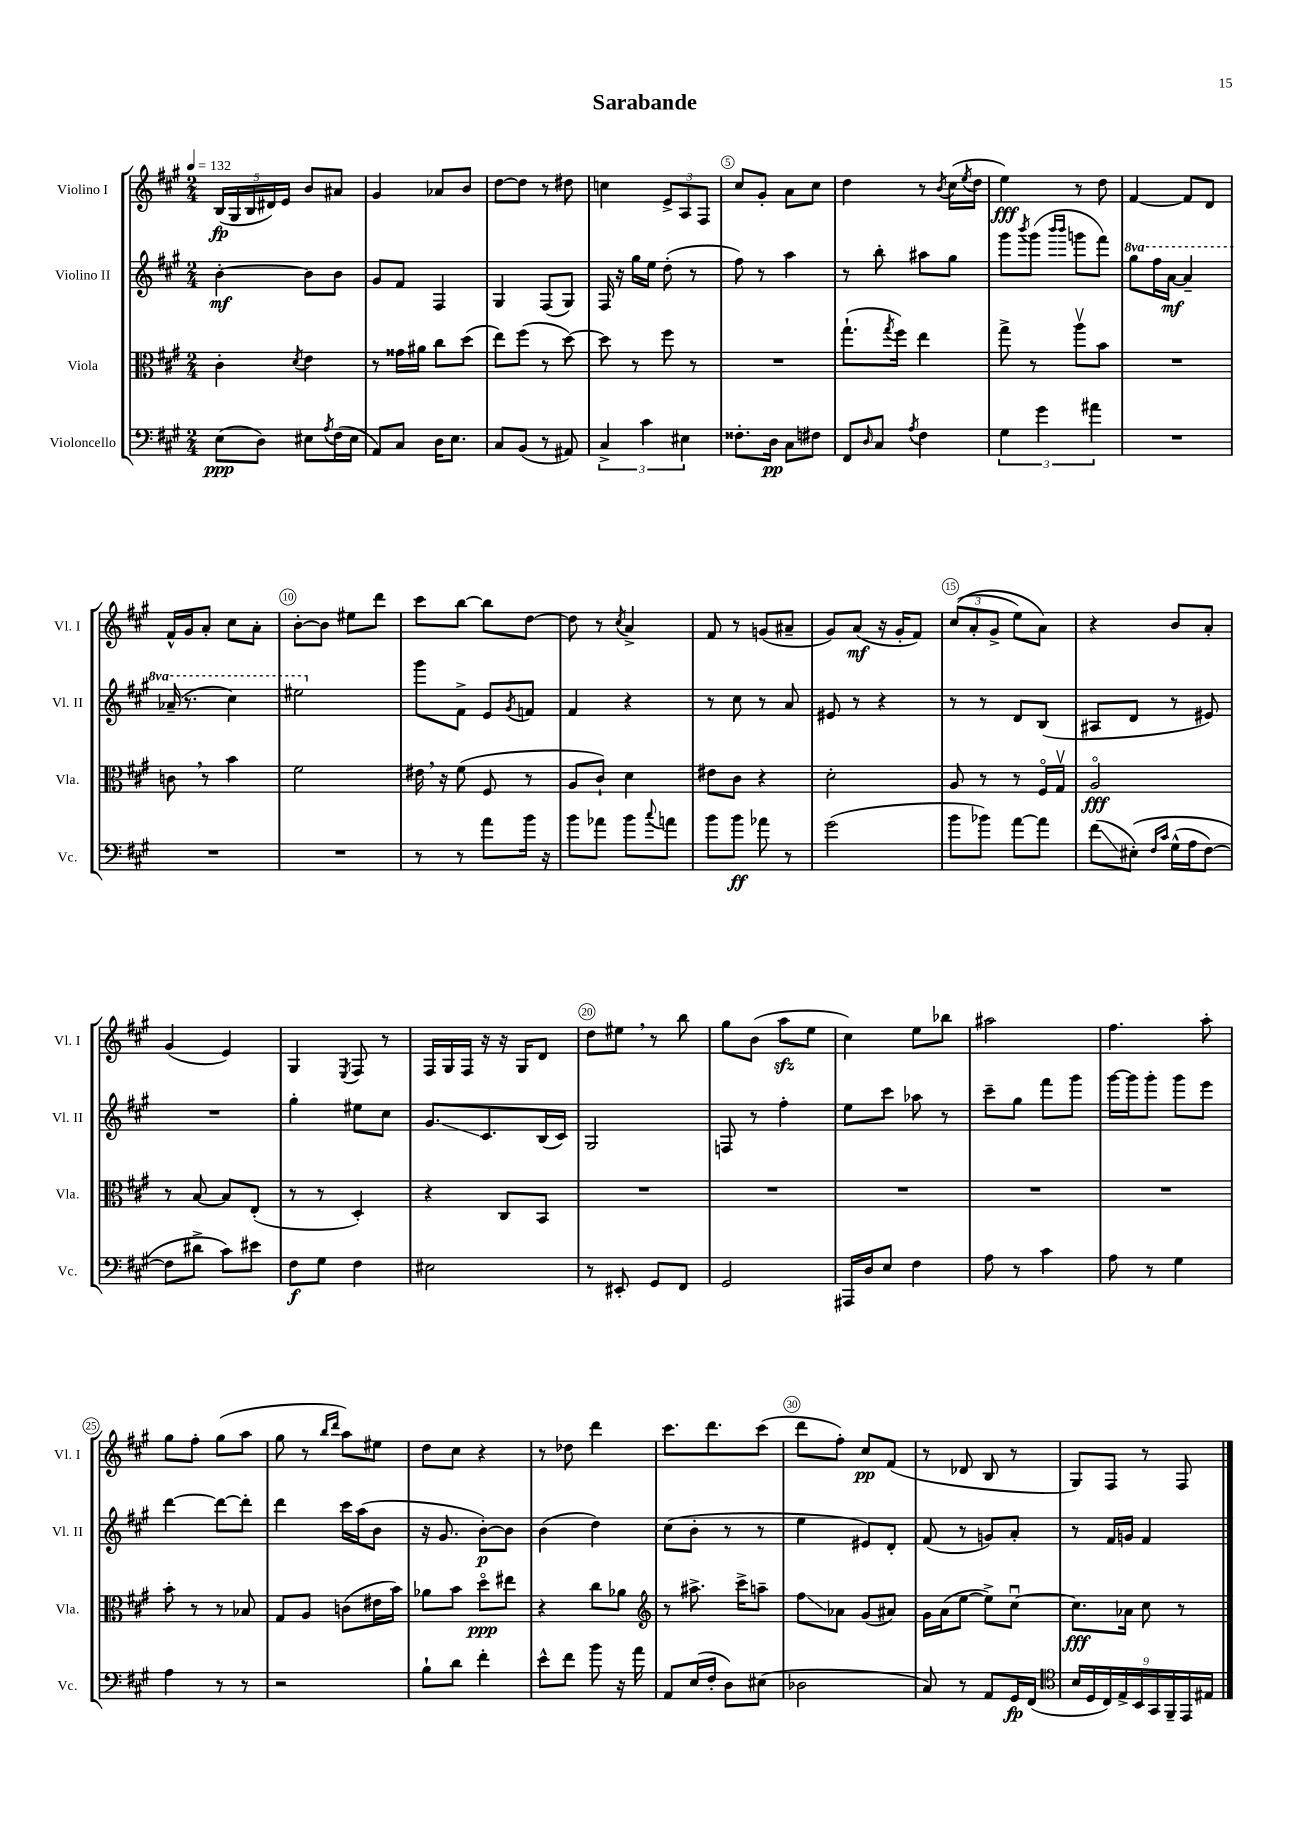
\header { title = "Sarabande" }
<<
\new StaffGroup <<
\new Staff = "s0" \with { instrumentName = "Violino I" shortInstrumentName = "Vl. I" } {
    \clef treble \key a \major \numericTimeSignature \time 2/4 \tempo 4 = 132
    \tuplet 5/4 { b16\fp( gis16 b16 dis'16) e'16 } b'8 ais'8 |
    gis'4 aes'8 b'8 |
    d''8~ d''8 r8 dis''8 |
    c''4 \tuplet 3/2 { e'8-> a8 fis8 } |
    cis''8 gis'8-. a'8 cis''8 |
    d''4 r8 \acciaccatura { b'8 } cis''16( \acciaccatura { e''8 } d''16 |
    e''4\fff) r8 d''8 |
    fis'4~ fis'8 d'8 |
    fis'16-^ gis'16 a'8-. cis''8 a'8-. |
    b'8~-. b'8 eis''8 d'''8 |
    cis'''8 b''8~ b''8 d''8~ |
    d''8 r8 \acciaccatura { cis''8 } a'4-> |
    fis'8 r8 g'8( ais'8-- |
    gis'8) a'8\mf( r16 gis'16-. fis'8) |
    \tuplet 3/2 { cis''8(\( a'8-. gis'8-> } e''8) a'8\) |
    r4 b'8 a'8-. |
    gis'4( e'4) |
    gis4 \acciaccatura { e8 } fis8 r8 |
    fis16 gis16 fis16 r16 r16 gis16 d'8 |
    d''8 eis''8 \breathe r8 b''8 |
    gis''8 b'8( a''8\sfz e''8 |
    cis''4) e''8 bes''8 |
    ais''2 |
    fis''4. a''8-. |
    gis''8 fis''8-. gis''8( a''8 |
    gis''8 r8 \grace { b''16 d'''16 } a''8) eis''8 |
    d''8 cis''8 r4 |
    r8 des''8 d'''4 |
    cis'''8. d'''8. cis'''8( |
    d'''8 fis''8-.) cis''8\pp fis'8( |
    r8 des'8 b8 r8 |
    gis8) fis8 r8 fis8 \bar "|." |
}
\new Staff = "s1" \with { instrumentName = "Violino II" shortInstrumentName = "Vl. II" } {
    \clef treble \key a \major \numericTimeSignature \time 2/4 \set Staff.ottavationMarkups = #ottavation-simple-ordinals
    b'4~-.\mf b'8 b'8 |
    gis'8 fis'8 fis4 |
    gis4 fis8( gis8) |
    fis16 r16 gis''16 e''16 d''8-.( r8 |
    fis''8) r8 a''4 |
    r8 b''8-. ais''8 gis''8 |
    gis'''8 \acciaccatura { b'''8 } gis'''8( \grace { b'''16 b'''16 } g'''8 fis'''8) |
    \ottava #1 gis'''8 fis'''16 a''16~\mf a''4-- |
    aes''16--( r8. cis'''4) |
    eis'''2 \ottava #0 |
    gis'''8 fis'8-> e'8 \acciaccatura { gis'8 } f'8 |
    fis'4 r4 |
    r8 cis''8 r8 a'8 |
    eis'8 r8 r4 |
    r8 r8 d'8 b8( |
    ais8 d'8 r8 eis'8) |
    R2 |
    gis''4-. eis''8 cis''8 |
    gis'8.\glissando cis'8. b16( cis'16) |
    gis2 |
    f8 r8 fis''4-. |
    e''8 cis'''8 aes''8 r8 |
    cis'''8-- gis''8 fis'''8 gis'''8 |
    gis'''16~ gis'''16 gis'''8-. gis'''8 e'''8 |
    d'''4~ d'''8~ d'''8-. |
    d'''4 cis'''16 a''16( b'8 |
    r16 gis'8. b'8~-.\p) b'8 |
    b'4( d''4) |
    cis''8( b'8-. r8 r8 |
    e''4 eis'8) d'8-. |
    fis'8( r8 g'8) a'8-. |
    r8 fis'16 g'16 fis'4 \bar "|." |
}
\new Staff = "s2" \with { instrumentName = "Viola" shortInstrumentName = "Vla." } {
    \clef alto \key a \major \numericTimeSignature \time 2/4
    cis'4-. \acciaccatura { d'8 } e'4 |
    r8 gisis'16 ais'16 cis''8 d''8( |
    e''8) fis''8( r8 d''8~) |
    d''8 r8 fis''8 r8 |
    R2 |
    gis''8.-!( \acciaccatura { gis''8 } fis''16) e''4 |
    gis''8-> r8 a''8\upbow b'8 |
    R2 |
    c'8 \breathe r8 b'4 |
    fis'2 |
    eis'16 \breathe r16 fis'8( fis8 r8 |
    a8 cis'8-!) d'4 |
    eis'8 cis'8 r4 |
    d'2-. |
    a8 r8 r8 fis16\flageolet gis16\upbow |
    a2\flageolet\fff |
    r8 b8~ b8 e8-.( |
    r8 r8 d4-.) |
    r4 cis8 b,8 |
    R2 |
    R2 |
    R2 |
    R2 |
    R2 |
    b'8-. r8 r8 bes8 |
    gis8 a8 c'8( eis'16 b'16) |
    aes'8 b'8 d''8\flageolet\ppp eis''8 |
    r4 cis''8 aes'8 |
    \clef treble r8 ais''8.-> cis'''16-> a''8-- |
    fis''8\glissando aes'8 gis'8( ais'8) |
    gis'16 a'16( e''8~ e''8->) cis''8~\downbow |
    cis''8.\fff aes'16 cis''8 r8 \bar "|." |
}
\new Staff = "s3" \with { instrumentName = "Violoncello" shortInstrumentName = "Vc." } {
    \clef bass \key a \major \numericTimeSignature \time 2/4
    e8\ppp( d8) eis8 \acciaccatura { a8 } fis16( eis16 |
    a,8) cis8 d16 e8. |
    cis8 b,8( r8 ais,8) |
    \tuplet 3/2 { cis4-> cis'4 eis4 } |
    fisis8.-. d16\pp cis8 fis8 |
    fis,8 \grace { d16 } cis8 \acciaccatura { a8 } fis4 |
    \tuplet 3/2 { gis4 gis'4 ais'4 } |
    R2 |
    R2 |
    R2 |
    r8 r8 a'8 b'16 r16 |
    b'8 aes'8 b'8 \appoggiatura { cis''8 } a'8 |
    b'8 b'8\ff aes'8 r8 |
    gis'2( |
    b'8 bes'8) a'8~ a'8 |
    fis'8\glissando( eis8-.)\( \grace { fis16 cis'16 } gis16-^( a16 fis8~) |
    fis8 dis'8-> cis'8\) eis'8 |
    fis8\f gis8 fis4 |
    eis2 |
    r8 eis,8-. gis,8 fis,8 |
    gis,2 |
    ais,,16 d16 e8 fis4 |
    a8 r8 cis'4 |
    a8 r8 gis4 |
    a4 r8 r8 |
    r2 |
    b8-! d'8 fis'4-. |
    e'8-^ fis'8 b'8 r16 a'16 |
    a,8 e16( fis16-. d8) eis8( |
    des2 |
    cis8) r8 a,8 gis,16\fp fis,16( |
    \clef tenor \tuplet 9/8 { b16 d16 cis16) e16-> b,16 gis,16 fis,16-- e,16 eis16 } \bar "|." |
}
>>
>>
\layout { \context { \Score \override BarNumber.break-visibility = ##(#f #t #t) barNumberVisibility = #(every-nth-bar-number-visible 5) \override BarNumber.stencil = #(make-stencil-circler 0.1 0.3 ly:text-interface::print) } }
